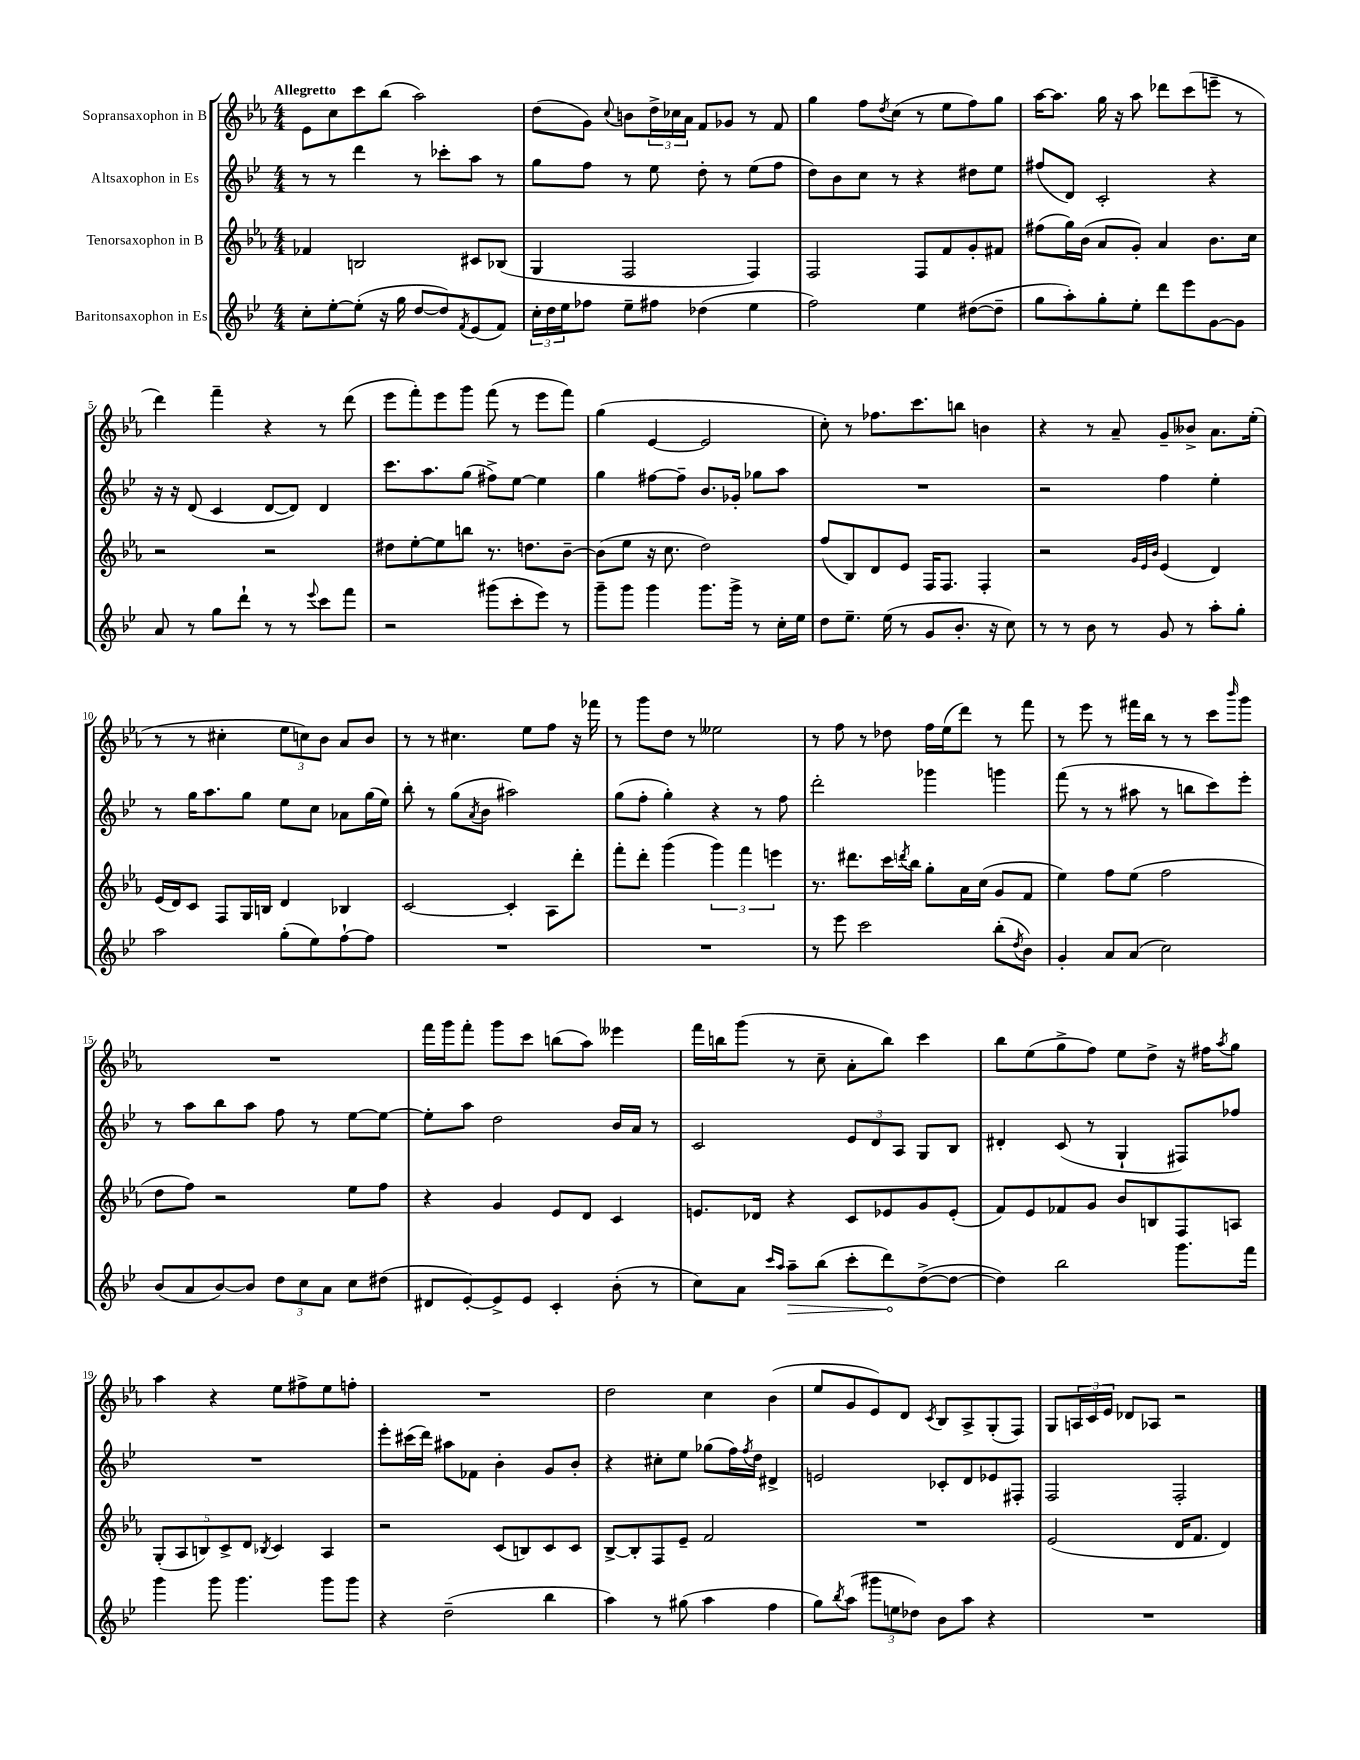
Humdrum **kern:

**kern	**dynam	**kern	**kern	**kern
*part4	*part4	*part3	*part2	*part1
*staff4	*staff4	*staff3	*staff2	*staff1
*I"Baritonsaxophon in Es	*	*I"Tenorsaxophon in B	*I"Altsaxophon in Es	*I"Sopransaxophon in B
*clefG2	*	*clefG2	*clefG2	*clefG2
*k[b-e-]	*	*k[b-e-a-]	*k[b-e-]	*k[b-e-a-]
*M4/4	*	*M4/4	*M4/4	*M4/4
=1	=1	=1	=1	=1
!	!	!	!	!LO:TX:a:B:t=Allegretto
8cc'\L	.	4f-X/	8r	8e-\L
[8ee-'\	.	.	8r	8cc\
(8ee-'\J]	.	2Bn/	4ddd\	8ccc\
16r	.	.	.	(8bb-\J
16gg\	.	.	.	.
[8dd/L	.	.	8r	2aa-\)
8dd/])	.	.	8ccc-X'\L	.
8qf/	.	.	.	.
(8e-/	.	8c#X/L	8aa\J	.
8f/J)	.	(8B-X/J	8r	.
=2	=2	=2	=2	=2
24cc'\LL	.	4G/	8gg\L	(8dd\L
24dd\	.	.	.	.
24ee-\J	.	.	.	.
8ff-X\J	.	.	8ff\J	8g\J)
.	.	.	.	8qqcc/
8ee-~\L	.	2F/	8r	8bn\L
8ff#X\J	.	.	8ee-\	24dd^\L
.	.	.	.	24cc-X\
.	.	.	.	24a-\JJ
(4dd-X\	.	.	8dd'\	8f/L
.	.	.	8r	8g-X/J
4ee-\	.	4F/)	(8ee-\L	8r
.	.	.	8ff\J	8f/
=3	=3	=3	=3	=3
2ff\)	.	2F/	8dd\L)	4gg\
.	.	.	8b-\	.
.	.	.	8cc\J	8ff\L
.	.	.	.	8qdd/
.	.	.	8r	(8cc\J
4ee-\	.	8F/L	4r	8r
.	.	8f/	.	8ee-\L
([8dd#X\L	.	8g'/	8dd#X\L	8ff\)
8dd#~\J]	.	8f#X/J	8ee-\J	8gg\J
=4	=4	=4	=4	=4
8gg\L	.	(8ff#X\L	(8ff#X/L	[16aa-\KL
.	.	.	.	8.aa-\J]
8aa'\)	.	16gg\L)	8d/J)	.
.	.	(16b-\JJ	.	.
8gg'\	.	8a-/L	2c'/	16gg\
.	.	.	.	16r
8ee-'\J	.	8g'/J)	.	8aa-\
8ddd\L	.	4a-/	.	8ddd-X\L
8eee-\	.	.	.	(8ccc\
[8g\	.	8.b-\L	4r	8eeen~\J
8g\J]	.	.	.	8r
.	.	16cc\Jk	.	.
!!LO:LB:g=z
=5	=5	=5	=5	=5
8a/	.	2r	16r	4ddd\)
.	.	.	16r	.
8r	.	.	(8d/	.
8gg\L	.	.	4c/	4fff~\
8ddd`\J	.	.	.	.
8r	.	2r	[8d/L	4r
8r	.	.	8d/J])	.
8qqeee-/	.	.	.	.
8ccc\L	.	.	4d/	8r
8fff\J	.	.	.	(8ddd\
=6	=6	=6	=6	=6
2r	.	8dd#X\L	8.ccc\L	8eee-\L
.	.	[8ee-'\	.	8fff'\)
.	.	.	8.aa\	.
.	.	8ee-\]	.	8eee-\
.	.	8bbn\J	(8gg\J	8ggg\J
(8ggg#X\L	.	8.r	8ff#X^\L)	(8fff\
8ccc'\	.	.	[8ee-\J	8r
.	.	8.ddn\L	.	.
8eee-\J)	.	.	4ee-\]	8eee-\L
8r	.	[8b-~\J	.	8fff\J)
=7	=7	=7	=7	=7
8ggg~\L	.	(8b-\L]	4gg\	(4gg\
8ggg\J	.	8ee-\J	.	.
4ggg\	.	16r	[8ff#X\L	[4e-/
.	.	8.cc\	.	.
.	.	.	8ff#~\J]	.
8.ggg\L	.	2dd\)	8.b-/L	2e-/]
16ggg^\Jk	.	.	16g-X'/Jk	.
8r	.	.	8gg-X\L	.
16cc'\LL	.	.	8aa\J	.
16ee-\JJ	.	.	.	.
=8	=8	=8	=8	=8
8dd\L	.	(8ff/L	1r	8cc'\)
8.ee-~\J	.	8B-/)	.	8r
.	.	8d/	.	8.ff-X\L
(16ee-\	.	.	.	.
8r	.	8e-/J	.	.
.	.	.	.	8.ccc\
8g/L	.	16F/KL	.	.
.	.	8.F/J	.	.
8.b-'/J	.	.	.	8bbn\J
.	.	4F'/	.	4bn\
16r	.	.	.	.
8cc\)	.	.	.	.
=9	=9	=9	=9	=9
8r	.	2r	2r	4r
8r	.	.	.	.
8b-\	.	.	.	8r
8r	.	.	.	8a-~/
.	.	32qqg/LLL	.	.
.	.	32qqe-/	.	.
.	.	32qqb-/JJJ	.	.
8g/	.	(4e-/	4ff\	8g~/L
8r	.	.	.	8b--X^/J
8aa'\L	.	4d/)	4ee-'\	8.a-\L
8gg'\J	.	.	.	.
.	.	.	.	(16ee-'\Jk
!!LO:LB:g=z
=10	=10	=10	=10	=10
2aa\	.	(16e-/LL	8r	8r
.	.	16d/J)	.	.
.	.	8c/J	16gg\KL	8r
.	.	.	8.aa\	.
.	.	8F/L	.	4cc#X'\
.	.	16G/L	8gg\J	.
.	.	16Bn/JJ	.	.
(8gg'\L	.	4d/	8ee-\L	12ee-\L
.	.	.	.	12ccn\)
8ee-\)	.	.	8cc\J	.
.	.	.	.	12b-\J
[8ff`\	.	4B-X/	8a-X\L	8a-/L
8ff\J]	.	.	(16gg\L	8b-/J
.	.	.	16ee-\JJ)	.
=11	=11	=11	=11	=11
1r	.	[2c/	8bb-'\	8r
.	.	.	8r	8r
.	.	.	(8gg\L	4.cc#X\
.	.	.	8qa/	.
.	.	.	8b-\J	.
.	.	4c'/]	2aa#X\)	.
.	.	.	.	8ee-\L
.	.	8A-\L	.	8ff\J
.	.	8ddd'\J	.	16r
.	.	.	.	16fff-X\
=12	=12	=12	=12	=12
1r	.	8fff'\L	(8gg\L	8r
.	.	8ddd'\J	8ff'\J	8ggg\L
.	.	(4ggg\	4gg'\)	8dd\J
.	.	.	.	8r
.	.	6ggg\)	4r	2ee--X\
.	.	6fff\	.	.
.	.	.	8r	.
.	.	6eeen\	.	.
.	.	.	8ff\	.
=13	=13	=13	=13	=13
8r	.	8.r	2ddd'\	8r
8eee-\	.	.	.	8ff\
.	.	8.ddd#X\L	.	.
2ccc\	.	.	.	8r
.	.	16ccc\L	.	8dd-X\
.	.	8qdddn/	.	.
.	.	16bb-\JJ	.	.
.	.	8gg'\L	4ggg-X\	16ff\LL
.	.	.	.	(16ee-\J
.	.	16a-\L	.	8ddd\J)
.	.	(16cc\JJ	.	.
(8bb-'\L	.	8g/L	4gggn\	8r
8qdd/	.	.	.	.
8b-\J)	.	8f/J	.	8fff\
=14	=14	=14	=14	=14
4g'/	.	4ee-\)	(8fff\	8r
.	.	.	8r	8eee-\
8a/L	.	8ff\L	8r	8r
(8a/J	.	(8ee-\J	8aa#X\	16fff#X\LL
.	.	.	.	16bb-\JJ
2cc\)	.	2ff\	8r	8r
.	.	.	8bbn\L	8r
.	.	.	8ccc\)	8ccc\L
.	.	.	.	16qqbbb-/
.	.	.	8eee-'\J	8ggg\J
!!LO:LB:g=z
=15	=15	=15	=15	=15
(8b-/L	.	8dd\L	8r	1r
8a/	.	8ff\J)	8aa\L	.
[8b-/)	.	2r	8bb-\	.
8b-/J]	.	.	8aa\J	.
12dd\L	.	.	8ff\	.
12cc\	.	.	.	.
.	.	.	8r	.
12a\J	.	.	.	.
8cc\L	.	8ee-\L	[8ee-\L	.
(8dd#X\J	.	8ff\J	8ee-\J_	.
=16	=16	=16	=16	=16
8d#X/L	.	4r	8ee-'\L]	16fff\LL
.	.	.	.	16ggg\J
[8e-'/)	.	.	8aa\J	8fff'\J
8e-^/]	.	4g/	2dd\	8ggg\L
8e-/J	.	.	.	8ccc\J
4c'/	.	8e-/L	.	(8bbn\L
.	.	8d/J	.	8aa-\J)
(8b-'\	.	4c/	16b-/LL	4eee--X\
.	.	.	16a/JJ	.
8r	.	.	8r	.
=17	=17	=17	=17	=17
8cc\L)	.	8.en/L	2c/	16fff\LL
.	.	.	.	16bbn\J
8a\J	.	.	.	(8ggg\J
.	.	16d-X/Jk	.	.
16qqccc/LL	.	.	.	.
16qqaa/JJ	.	.	.	.
!	!LO:HP:b	!	!	!
8aa~\L	>	4r	.	8r
(8bb-\J	.	.	.	8cc~\
8ccc'\L	.	8c/L	12e-/L	8a-'\L
.	.	.	12d/	.
8ddd\)	.	8e-X/	.	8bb\J)
.	.	.	12A/J	.
([8dd^\	]	8g/	8G/L	4ccc\
8dd\J_	.	(8e-'/J	8B-/J	.
=18	=18	=18	=18	=18
4dd\])	.	8f/L)	4d#X'/	8bb-\L
.	.	8e-/	.	(8ee-\
2bb-\	.	8f-X/	(8c/	8gg^\
.	.	8g/J	8r	8ff\J)
.	.	8b-/L	4G`/	8ee-\L
.	.	8Bn/	.	8dd^\J
8.ggg\L	.	8F/	8F#X/L)	16r
.	.	.	.	16ff#X\KL
.	.	.	.	8qaa-/
.	.	8An/J	8ff-X/J	8gg\J
16fff\Jk	.	.	.	.
!!LO:LB:g=z
=19	=19	=19	=19	=19
4ggg\	.	(10G'/L	1r	4aa-\
.	.	10A-/	.	.
.	.	10Bn/)	.	.
8ggg\	.	.	.	4r
.	.	10c^/	.	.
4.ggg\	.	.	.	.
.	.	10d/J	.	.
.	.	8qB-X/	.	.
.	.	4c/	.	8ee-\L
.	.	.	.	8ff#X^\
8ggg\L	.	4A-/	.	8ee-\
8ggg\J	.	.	.	8ffn'\J
=20	=20	=20	=20	=20
4r	.	2r	8eee-'\L	1r
.	.	.	(16ccc#X\L	.
.	.	.	16ddd\JJ)	.
(2dd~\	.	.	8aa#X\L	.
.	.	.	8f-X\J	.
.	.	(8c/L	4b-'\	.
.	.	8Bn/)	.	.
4bb-\	.	8c/	8g/L	.
.	.	8c/J	8b-'/J	.
=21	=21	=21	=21	=21
4aa\)	.	[8B-^/L	4r	2dd\
.	.	8B-'/]	.	.
8r	.	8F/	8cc#X'\L	.
(8gg#X\	.	8e-~/J	8ee-\J	.
4aa\	.	2f/	(8gg-X\L	4cc\
.	.	.	16ff\L)	.
.	.	.	8qff/	.
.	.	.	16dd\JJ	.
4ff\	.	.	4d#X^/	(4b-\
=22	=22	=22	=22	=22
8gg\L)	.	1r	2en/	8ee-/L
8qbb-/	.	.	.	.
(8aa\J	.	.	.	8g/
12ggg#X\L	.	.	.	8e-/)
12een\	.	.	.	.
.	.	.	.	8d/J
12dd-X\J)	.	.	.	.
.	.	.	.	8qc/
8b-\L	.	.	8c-X'/L	8B-/L
8aa\J	.	.	8d/	8A-^/
4r	.	.	8e-X/	(8G'/
.	.	.	8F#X'/J	8F/J)
=23	=23	=23	=23	=23
1r	.	(2e-/	2F/	8G/L
.	.	.	.	24An/L
.	.	.	.	24c/
.	.	.	.	24e-/JJ
.	.	.	.	8d-X/L
.	.	.	.	8A-X/J
.	.	16d/KL	2F'/	2r
.	.	8.f/J	.	.
.	.	4d/)	.	.
==	==	==	==	==
*-	*-	*-	*-	*-
